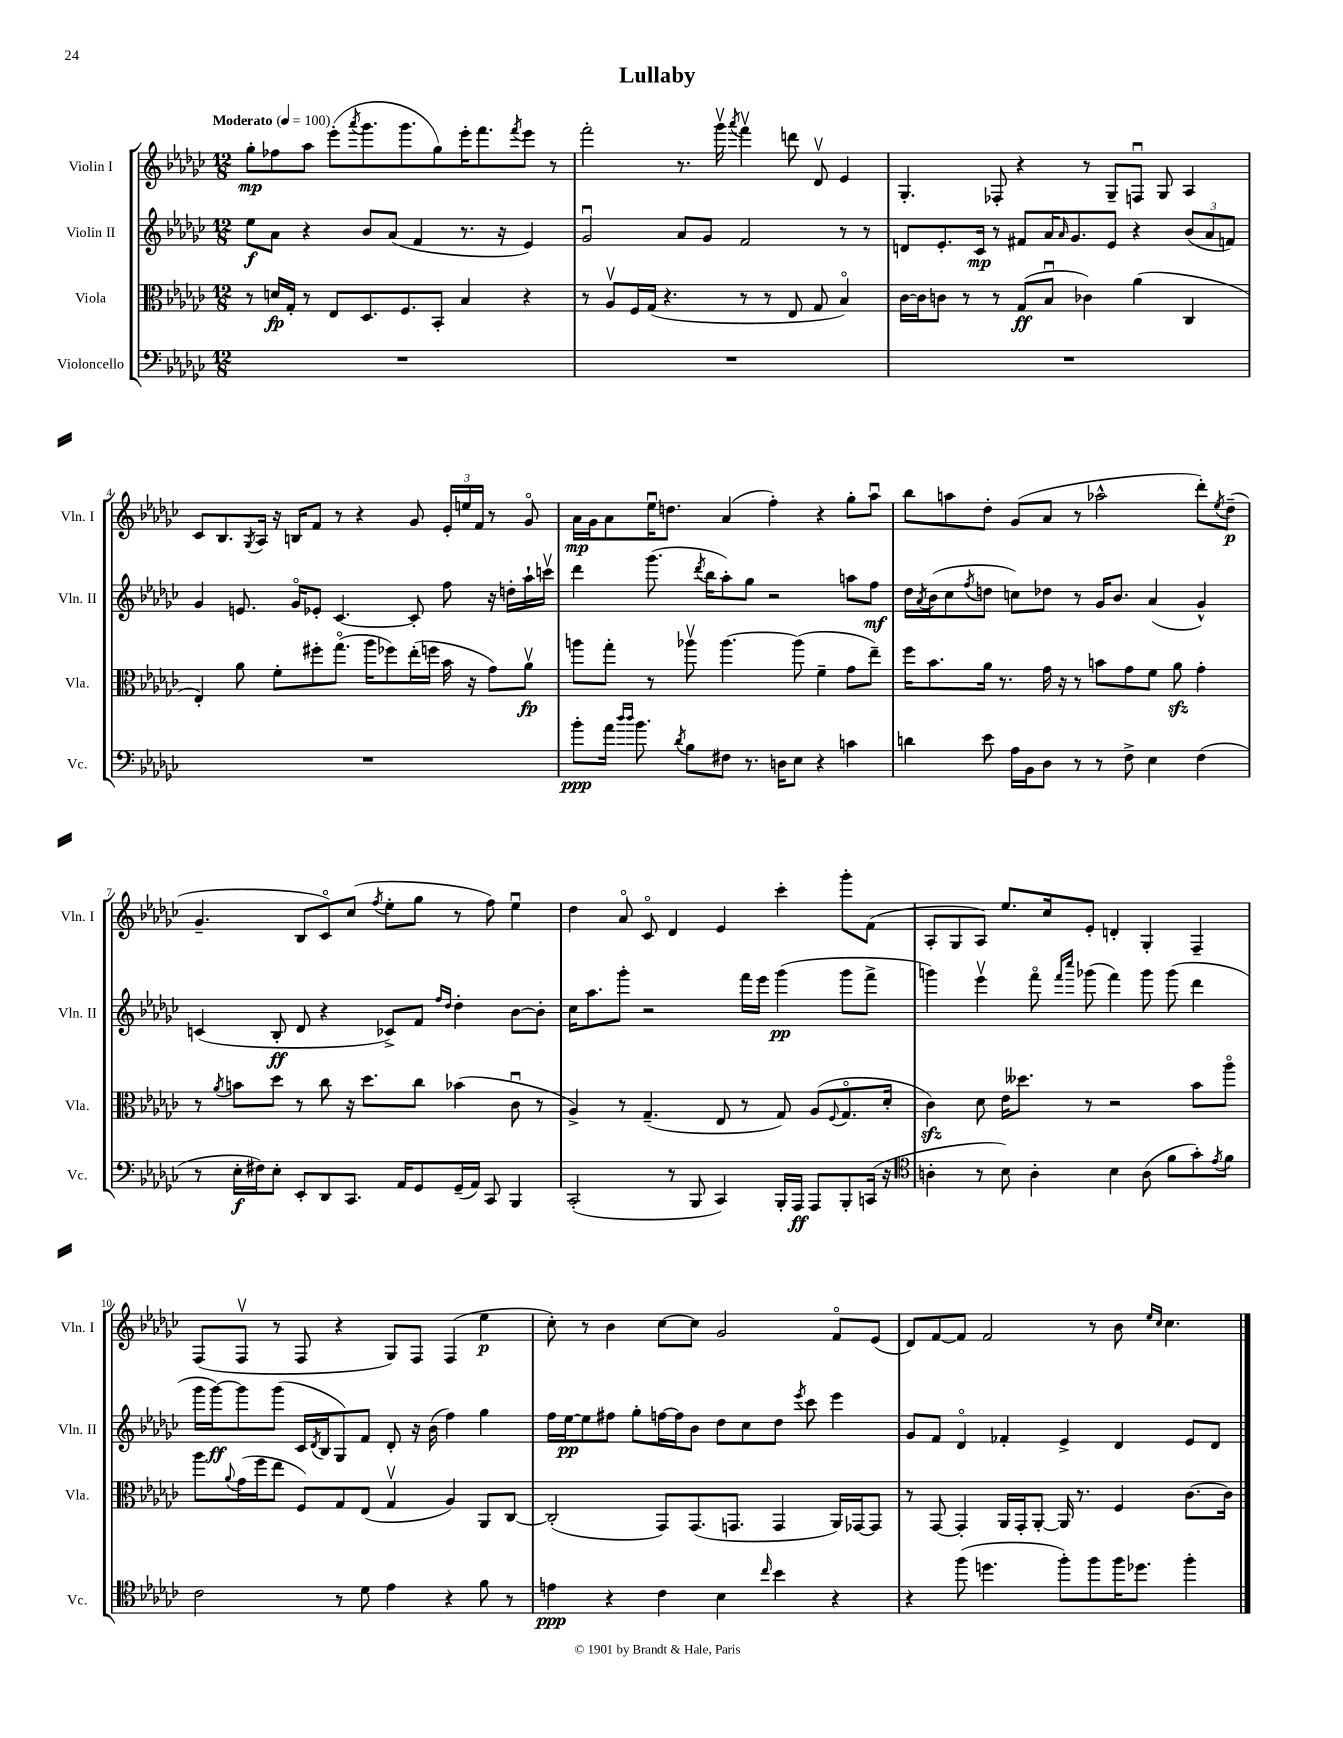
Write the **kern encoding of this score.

**kern	**dynam	**kern	**dynam	**kern	**dynam	**kern	**dynam
*part4	*part4	*part3	*part3	*part2	*part2	*part1	*part1
*staff4	*staff4	*staff3	*staff3	*staff2	*staff2	*staff1	*staff1
*I"Violoncello	*	*I"Viola	*	*I"Violin II	*	*I"Violin I	*
*I'Vc.	*	*I'Vla.	*	*I'Vln. II	*	*I'Vln. I	*
*clefF4	*	*clefC3	*	*clefG2	*	*clefG2	*
*k[b-e-a-d-g-c-]	*	*k[b-e-a-d-g-c-]	*	*k[b-e-a-d-g-c-]	*	*k[b-e-a-d-g-c-]	*
*M12/8	*	*M12/8	*	*M12/8	*	*M12/8	*
*MM100	*	*MM100	*	*MM100	*	*MM100	*
=1	=1	=1	=1	=1	=1	=1	=1
!	!	!	!	!	!	!LO:TX:a:B:t=Moderato	!
1.r	.	8r	.	8ee-\L	f	8gg-'\L	mp
.	.	16dn/LL	fp	8a-\J	.	8ff-X\	.
.	.	16G-'/JJ	.	.	.	.	.
.	.	8r	.	4r	.	8aa-\J	.
.	.	8E-/L	.	.	.	(8eee-'\L	.
.	.	.	.	.	.	8qaaa-/	.
.	.	8.D-/	.	8b-/L	.	8.ggg-\	.
.	.	.	.	(8a-/J	.	.	.
.	.	8.F/	.	.	.	8.ggg-\	.
.	.	.	.	4f/	.	.	.
.	.	8BB-'/J	.	.	.	8gg-\)	.
.	.	4B-/	.	8.r	.	16eee-'\K	.
.	.	.	.	.	.	8.fff\	.
.	.	.	.	16r	.	.	.
.	.	.	.	.	.	8qfff/	.
.	.	4r	.	4e-/)	.	8eee-\J	.
.	.	.	.	.	.	8r	.
=2	=2	=2	=2	=2	=2	=2	=2
1.r	.	8r	.	2g-u/	.	2fff'\	.
.	.	8A-v/L	.	.	.	.	.
.	.	16F/L	.	.	.	.	.
.	.	(16G-/JJ	.	.	.	.	.
.	.	4.r	.	.	.	.	.
.	.	.	.	8a-/L	.	8.r	.
.	.	.	.	8g-/J	.	.	.
.	.	.	.	.	.	16ggg-v\	.
.	.	.	.	.	.	8qaaa-/	.
.	.	8r	.	2f/	.	4fffv\	.
.	.	8r	.	.	.	.	.
.	.	8E-/	.	.	.	8dddn\	.
.	.	8G-/	.	.	.	8d-v/	.
.	.	4B-/)	.	8r	.	4e-/	.
.	.	.	.	8r	.	.	.
=3	=3	=3	=3	=3	=3	=3	=3
1.r	.	[16c-\LL	.	8dn/L	.	4.G-'/	.
.	.	16c-\J]	.	.	.	.	.
.	.	8cn\J	.	8.e-'/	.	.	.
.	.	8r	.	.	.	.	.
.	.	.	.	16c-/Jk	mp	.	.
.	.	8r	.	8r	.	8F-X'/	.
.	.	(8G-/L	ff	8f#X/L	.	4r	.
.	.	8B-u/J	.	16a-/K	.	.	.
.	.	.	.	16qqa-/	.	.	.
.	.	.	.	8.g-/	.	.	.
.	.	4c-X\)	.	.	.	8r	.
.	.	.	.	8e-/J	.	8G-~/L	.
.	.	(4a-\	.	4r	.	8Fnu/J	.
.	.	.	.	.	.	8G-/	.
.	.	4C-/	.	(12b-/L	.	4A-/	.
.	.	.	.	12a-/	.	.	.
.	.	.	.	12fn/J)	.	.	.
!!LO:LB:g=z
=4	=4	=4	=4	=4	=4	=4	=4
1.r	.	4E-'/)	.	4g-/	.	8c-/L	.
.	.	.	.	.	.	8.B-/	.
.	.	8a-\	.	8.en/	.	.	.
.	.	.	.	.	.	8qG-/	.
.	.	.	.	.	.	16A-/Jk	.
.	.	8f'\L	.	.	.	16r	.
.	.	.	.	16g-/KL	.	16Bn/KL	.
.	.	8ff#X'\	.	8e-X'/J	.	8f/J	.
.	.	(8.gg-\J	.	[4.c-/	.	8r	.
.	.	.	.	.	.	4r	.
.	.	16aa-\KL	.	.	.	.	.
.	.	8ff-X\)	.	.	.	.	.
.	.	(16ee-'\L	.	8c-'/]	.	8g-/	.
.	.	16ffn\JJ	.	.	.	.	.
.	.	16b-\	.	8ff\	.	24e-'/LL	.
.	.	.	.	.	.	24een/	.
.	.	16r	.	.	.	.	.
.	.	.	.	.	.	24f/JJ	.
.	.	8g-\L)	.	16r	.	8r	.
.	.	.	.	16ddn'\LL	.	.	.
.	.	8a-v\J	fp	16aa-`\	.	8g-/	.
.	.	.	.	16cccnv\JJ	.	.	.
=5	=5	=5	=5	=5	=5	=5	=5
8b-'\L	ppp	8aan\L	.	4ddd-\	.	16a-\LL	mp
.	.	.	.	.	.	16g-\J	.
16a-\Jk	.	8gg-'\J	.	.	.	8a-\	.
16qqdd-/LL	.	.	.	.	.	.	.
16qqdd-/JJ	.	.	.	.	.	.	.
8.b-\	.	.	.	.	.	.	.
.	.	8r	.	(8.ggg-\	.	16ee-u\K	.
.	.	.	.	.	.	8.ddn\J	.
8qd-/	.	.	.	.	.	.	.
8B-\L	.	8aa-Xv\	.	.	.	.	.
.	.	.	.	8qddd-/	.	.	.
.	.	.	.	16bb-\KL	.	.	.
8F#X\J	.	[4.aa-\	.	8aa-'\)	.	(4a-/	.
8.r	.	.	.	8gg-\J	.	.	.
.	.	.	.	2r	.	4ff'\)	.
16Dn\KL	.	.	.	.	.	.	.
8E-\J	.	(8aa-\]	.	.	.	.	.
4r	.	4f~\	.	.	.	4r	.
4cn\	.	8g-\L	.	8aan\L	.	8gg-'\L	.
.	.	8ee-~\J)	.	8ff\J	mf	8aa-u\J	.
=6	=6	=6	=6	=6	=6	=6	=6
4dn\	.	16ff\KL	.	16dd-\LL	.	8bb-\L	.
.	.	.	.	8qa-/	.	.	.
.	.	8.b-\	.	(16b-\J	.	.	.
.	.	.	.	8cc-\	.	8aan\	.
.	.	.	.	8qff/	.	.	.
8e-\	.	16a-\Jk	.	8ddn\J	.	8dd-'\J	.
.	.	8.r	.	.	.	.	.
16A-\LL	.	.	.	8ccn\L)	.	(8g-/L	.
16BB-\J	.	.	.	.	.	.	.
8D-\J	.	16g-\	.	8dd-X\J	.	8a-/J	.
.	.	16r	.	.	.	.	.
8r	.	8r	.	8r	.	8r	.
8r	.	8bn\L	.	16g-/KL	.	2aa-X^^\	.
.	.	.	.	8.b-/J	.	.	.
8F^\	.	8g-\	.	.	.	.	.
4E-\	.	8f\J	.	(4a-/	.	.	.
.	.	8a-zz\	.	.	.	.	.
(4F\	.	4g-'\	.	4g-^^/)	.	8ddd-'\L)	.
.	.	.	.	.	.	8qee-/	.
.	.	.	.	.	.	(8dd-~\J	p
!!LO:LB:g=z
=7	=7	=7	=7	=7	=7	=7	=7
8r	.	8r	.	(4cn/	.	4.g-~/	.
.	.	8qa-/	.	.	.	.	.
16E-'\LL	f	8bn\L	.	.	.	.	.
16F#X\J)	.	.	.	.	.	.	.
8E-'\J	.	8dd-\J	.	8B-'/	ff	.	.
8EE-'/L	.	8r	.	8d-/	.	8B-/L	.
8DD-/	.	8cc-\	.	4r	.	8c-/)	.
8.CC-/J	.	16r	.	.	.	(8cc-/J	.
.	.	8.dd-\L	.	.	.	.	.
.	.	.	.	.	.	8qff/	.
.	.	.	.	8c-X^/L)	.	8ee-'\L	.
16AA-/KL	.	.	.	.	.	.	.
8GG-/	.	8cc-\J	.	8f/J	.	8gg-\J	.
.	.	.	.	16qqff/LL	.	.	.
.	.	.	.	16qqdd-/JJ	.	.	.
(16GG-~/L	.	(4b-X\	.	4dd-'\	.	8r	.
16AA-/JJ)	.	.	.	.	.	.	.
8CC-/	.	.	.	.	.	8ff\)	.
4BBB-/	.	8c-u\	.	[8b-\L	.	4ee-u\	.
.	.	8r	.	8b-'\J]	.	.	.
=8	=8	=8	=8	=8	=8	=8	=8
(2CC-'/	.	4A-^/)	.	16cc-\KL	.	4dd-\	.
.	.	.	.	8.aa-\	.	.	.
.	.	8r	.	8ggg-'\J	.	8a-/	.
.	.	(4.G-~/	.	2r	.	8c-/	.
8r	.	.	.	.	.	4d-/	.
8BBB-/	.	.	.	.	.	.	.
4CC-/)	.	8E-/	.	.	.	4e-/	.
.	.	8r	.	16fff\LL	.	.	.
.	.	.	.	16eee-\JJ	.	.	.
16BBB-'/LL	.	8G-/)	.	(4ggg-\	pp	4ccc-'\	.
16AAA-/JJ	ff	.	.	.	.	.	.
8AAA-/L	.	(8A-/L	.	.	.	.	.
.	.	8qqF/	.	.	.	.	.
8BBB-'/	.	8.G-/	.	8ggg-\L	.	8ggg-'\L	.
(16CCn/Jk	.	.	.	8fff^\J	.	(8f\J	.
16r	.	16d-'/Jk	.	.	.	.	.
=9	=9	=9	=9	=9	=9	=9	=9
*clefC4	*	*	*	*	*	*	*
4An'\	.	4c-zz\)	.	4gggn\)	.	8A-'/L	.
.	.	.	.	.	.	8G-/	.
8r	.	8d-\	.	4eee-v\	.	8A-/J)	.
8B-\)	.	16e-\KL	.	.	.	8.ee-/L	.
.	.	8.dd--X\J	.	.	.	.	.
4A'\	.	.	.	8fff\	.	.	.
.	.	.	.	.	.	16cc-/k	.
.	.	.	.	16qqfff/LL	.	.	.
.	.	.	.	16qqcccc-/JJ	.	.	.
.	.	8r	.	(8ggg-X\	.	8e-'/J	.
4B-\	.	2r	.	4fff\)	.	4dn'/	.
(8A\	.	.	.	8ggg-\	.	4G-'/	.
8f\L	.	.	.	(8ggg-\	.	.	.
8g-'\)	.	8b-\L	.	4ddd-\	.	4F~/	.
8qe-/	.	.	.	.	.	.	.
8f\J	.	8aa-\J	.	.	.	.	.
!!LO:LB:g=z
=10	=10	=10	=10	=10	=10	=10	=10
2c-\	.	8aa-\L	.	16ggg-\LL	.	(8F/L	.
.	.	.	.	[16ggg-\J)	ff	.	.
.	.	8qqa-/	.	.	.	.	.
.	.	(16g-\L	.	8ggg-\]	.	8Fv/J	.
.	.	16ff\J	.	.	.	.	.
.	.	8ee-\J	.	(8ggg-\J	.	8r	.
.	.	8F/L)	.	16c-/LL	.	8F/	.
.	.	.	.	8qd-/	.	.	.
.	.	.	.	16B-/J	.	.	.
8r	.	8G-/	.	8G-/)	.	4r	.
8d-\	.	(8E-/J	.	8f/J	.	.	.
4e-\	.	4G-v/	.	8d-'/	.	8G-/L)	.
.	.	.	.	16r	.	8F/J	.
.	.	.	.	(16b-\	.	.	.
4r	.	4A-/)	.	4ff\)	.	(4F/	.
8f\	.	8AA-/L	.	4gg-\	.	4ee-\	p
8r	.	[8C-/J	.	.	.	.	.
=11	=11	=11	=11	=11	=11	=11	=11
4en\	ppp	(2C-'/]	.	16ff\LL	.	8cc-'\)	.
.	.	.	.	[16ee-\J	pp	.	.
.	.	.	.	8ee-\]	.	8r	.
4r	.	.	.	8ff#X\J	.	4b-\	.
.	.	.	.	8gg-'\L	.	.	.
4c-\	.	8GG-/L)	.	[16ffn\L	.	[8cc-\L	.
.	.	.	.	16ff\J]	.	.	.
.	.	(8.GG-/	.	8b-\J	.	8cc-\J]	.
4B-\	.	.	.	8dd-\L	.	2g-/	.
.	.	8.GGn/J	.	.	.	.	.
.	.	.	.	8cc-\	.	.	.
16qqcc-/	.	.	.	.	.	.	.
4b-\	.	4GG/	.	8dd-\J	.	.	.
.	.	.	.	8qeee-/	.	.	.
.	.	.	.	8ccc-\	.	.	.
4r	.	16AA-/LL)	.	4eee-\	.	8f/L	.
.	.	[16GG-X/J	.	.	.	.	.
.	.	8GG-/J]	.	.	.	(8e-/J	.
=12	=12	=12	=12	=12	=12	=12	=12
4r	.	8r	.	8g-/L	.	8d-/L)	.
.	.	[8GG-/	.	8f/J	.	[8f/	.
(8ff\	.	4GG-'/]	.	4d-/	.	8f/J]	.
4.ddn\	.	.	.	.	.	2f/	.
.	.	16AA-/LL	.	4f-X'/	.	.	.
.	.	16GG-'/J	.	.	.	.	.
.	.	[8AA-'/J	.	.	.	.	.
8ff'\L)	.	16AA-/]	.	4e-^/	.	.	.
.	.	8.r	.	.	.	.	.
8ff\	.	.	.	.	.	8r	.
16ff\K	.	4F/	.	4d-/	.	8b-\	.
8.dd-X\J	.	.	.	.	.	.	.
.	.	.	.	.	.	16qqee-/LL	.
.	.	.	.	.	.	16qqcc-/JJ	.
.	.	.	.	.	.	4.cc-\	.
4ff'\	.	[8.c-\L	.	8e-/L	.	.	.
.	.	.	.	8d-/J	.	.	.
.	.	16c-\Jk]	.	.	.	.	.
==	==	==	==	==	==	==	==
*-	*-	*-	*-	*-	*-	*-	*-
